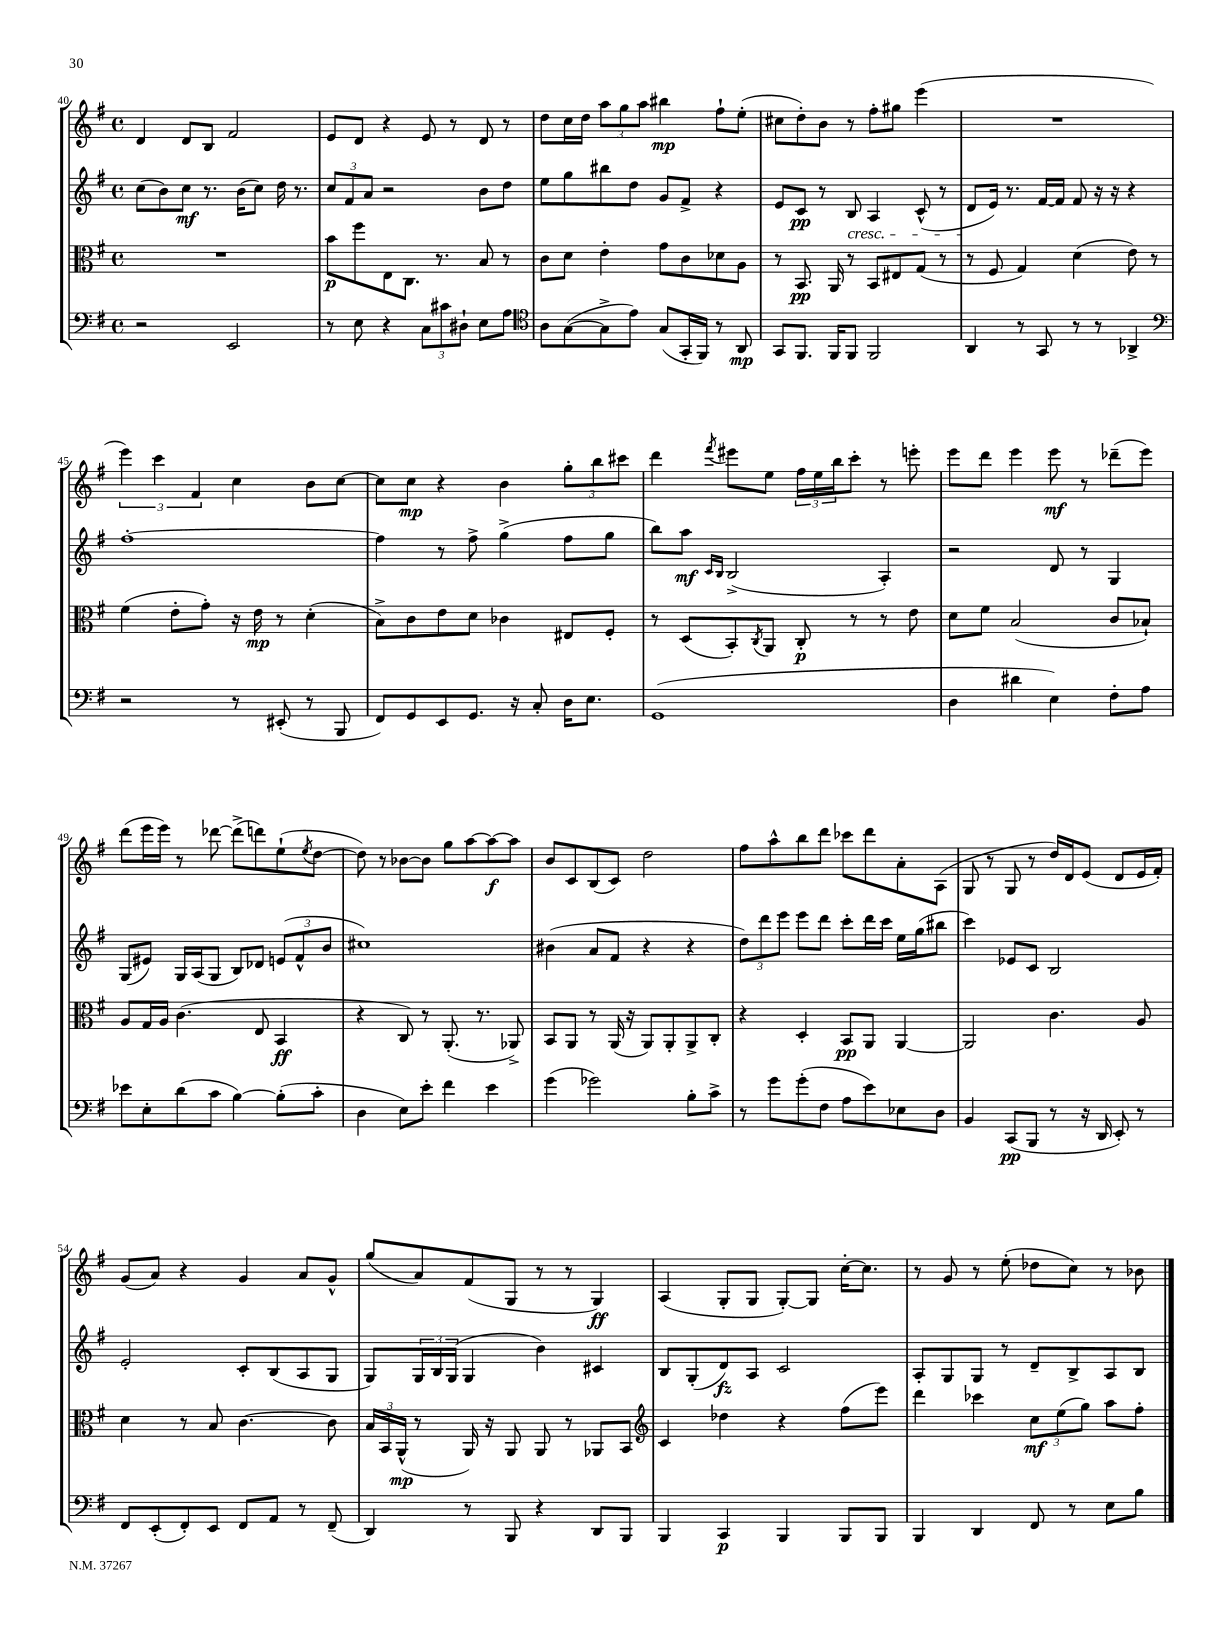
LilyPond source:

<<
\new StaffGroup <<
\new Staff = "s0" {
    \clef treble \key g \major \defaultTimeSignature \time 4/4
    d'4 d'8 b8 fis'2 |
    e'8 d'8 r4 e'8 r8 d'8 r8 |
    d''8 c''16 d''16 \tuplet 3/2 { a''8 g''8 a''8 } bis''4\mp fis''8-! e''8-.( |
    cis''8 d''8-.) b'8 r8 fis''8-. gis''8 e'''4( |
    R1 |
    \tuplet 3/2 { e'''4) c'''4 fis'4 } c''4 b'8 c''8~ |
    c''8 c''8\mp r4 b'4 \tuplet 3/2 { g''8-. b''8 cis'''8 } |
    d'''4 \acciaccatura { fis'''8 } eis'''8 e''8 \tuplet 3/2 { fis''16 e''16 b''16 } c'''8-. r8 e'''8-. |
    e'''8 d'''8 e'''4 e'''8\mf r8 des'''8--( e'''8) |
    d'''8( e'''16 e'''16) r8 des'''8~ des'''8->( d'''8) e''8-!( \acciaccatura { e''8 } d''8~ |
    d''8) r8 bes'8~ bes'8 g''8 a''8~ a''8~\f a''8 |
    b'8 c'8 b8( c'8) d''2 |
    fis''8 a''8-^ b''8 d'''8 ces'''8 d'''8 a'8-. a8( |
    g8 r8 g8 r8 d''16) d'16 e'8( d'8 e'16 fis'16-.) |
    g'8( a'8) r4 g'4 a'8 g'8-^ |
    g''8( a'8) fis'8( g8 r8 r8 g4\ff) |
    a4( g8-. g8 g8~-.) g8 c''16~-. c''8. |
    r8 g'8 r8 e''8-.( des''8 c''8) r8 bes'8 \bar "|." |
}
\new Staff = "s1" {
    \clef treble \key g \major \defaultTimeSignature \time 4/4
    c''8( b'8) c''8\mf r8. b'16( c''8) d''16 r8. |
    \tuplet 3/2 { c''8 fis'8 a'8 } r2 b'8 d''8 |
    e''8 g''8 bis''8 d''8 g'8 fis'8-> r4 |
    e'8 c'8\pp r8 b8\cresc a4 c'8-^( r8 |
    d'8\! e'16) r8. fis'16~ fis'16 fis'8 r16 r16 r4 |
    fis''1~-. |
    fis''4 r8 fis''8-> g''4->( fis''8 g''8 |
    b''8) a''8\mf \grace { c'16 b16 } b2->( a4-.) |
    r2 d'8 r8 g4 |
    g8( eis'8) g16 a16( g8 b8) des'8 \tuplet 3/2 { e'8( fis'8-^ b'8 } |
    cis''1) |
    bis'4( a'8 fis'8 r4 r4 |
    \tuplet 3/2 { d''8) d'''8 e'''8 } e'''8 d'''8 c'''8-. d'''16 c'''16 e''16 g''16( bis''8 |
    c'''4) ees'8 c'8 b2 |
    e'2-. c'8-. b8( a8 g8 |
    g8) \tuplet 3/2 { g16 b16 g16( } g4 b'4) cis'4 |
    b8 g8-.( d'8\fz) a8 c'2 |
    a8-. g8 g8 r8 d'8-- b8-> a8 b8 \bar "|." |
}
\new Staff = "s2" {
    \clef alto \key g \major \defaultTimeSignature \time 4/4
    R1 |
    b'8\p fis''8 e8 c8. r8. b8 r8 |
    c'8 d'8 e'4-. g'8 c'8 des'8 a8 |
    r8 b,8.\pp a,16 r8 b,8 eis8 g8( r8 |
    r8 fis8 g4) d'4( e'8) r8 |
    fis'4( e'8-. g'8-.) r16 e'16\mp r8 d'4-.( |
    b8->) c'8 e'8 d'8 ces'4 eis8 fis8-. |
    r8 d8( b,8-.) \acciaccatura { c8 } a,8 c8-.\p r8 r8 e'8 |
    d'8 fis'8 b2( c'8 bes8-!) |
    a8 g16 a16 c'4.( e8 b,4\ff |
    r4 c8) r8 a,8.-.( r8. aes,8->) |
    b,8 a,8 r8 a,16( r16 a,8) a,8-. a,8-> c8-. |
    r4 d4-. b,8\pp a,8 a,4~ |
    a,2 c'4. a8 |
    d'4 r8 b8 c'4.~ c'8 |
    \tuplet 3/2 { b16 b,16 a,16-^\mp( } r8 a,16) r16 a,8 a,8 r8 aes,8 b,8 |
    \clef treble c'4 des''4 r4 fis''8( e'''8) |
    d'''4 ces'''4 \tuplet 3/2 { c''8\mf e''8( g''8) } a''8 fis''8-. \bar "|." |
}
\new Staff = "s3" {
    \clef bass \key g \major \defaultTimeSignature \time 4/4
    r2 e,2 |
    r8 e8 r4 \tuplet 3/2 { c8 cis'8 dis8-! } e8 a8 |
    \clef tenor a8 g8~( g8-> e'8) g8( g,16-. fis,16) r8 a,8\mp |
    g,8 fis,8. fis,16 fis,8 fis,2 |
    a,4 r8 g,8 r8 r8 aes,4-> |
    \clef bass r2 r8 eis,8-.( r8 b,,8 |
    fis,8) g,8 e,8 g,8. r16 c8-. d16 e8. |
    g,1( |
    d4 dis'4 e4) fis8-. a8 |
    ees'8 e8-. d'8( c'8 b4~) b8-.( c'8-. |
    d4 e8) e'8-. fis'4 e'4 |
    g'4( ges'2) b8-. c'8-> |
    r8 g'8 g'8-.( fis8 a8 e'8) ees8 d8 |
    b,4 c,8\pp( b,,8 r8 r16 d,16 e,8-.) r8 |
    fis,8 e,8-.( fis,8-.) e,8 fis,8 a,8 r8 fis,8--( |
    d,4) r8 b,,8 r4 d,8 b,,8 |
    b,,4 c,4\p b,,4 b,,8 b,,8 |
    b,,4 d,4 fis,8 r8 e8 b8 \bar "|." |
}
>>
>>
\layout { \context { \Score currentBarNumber = #40 } }
